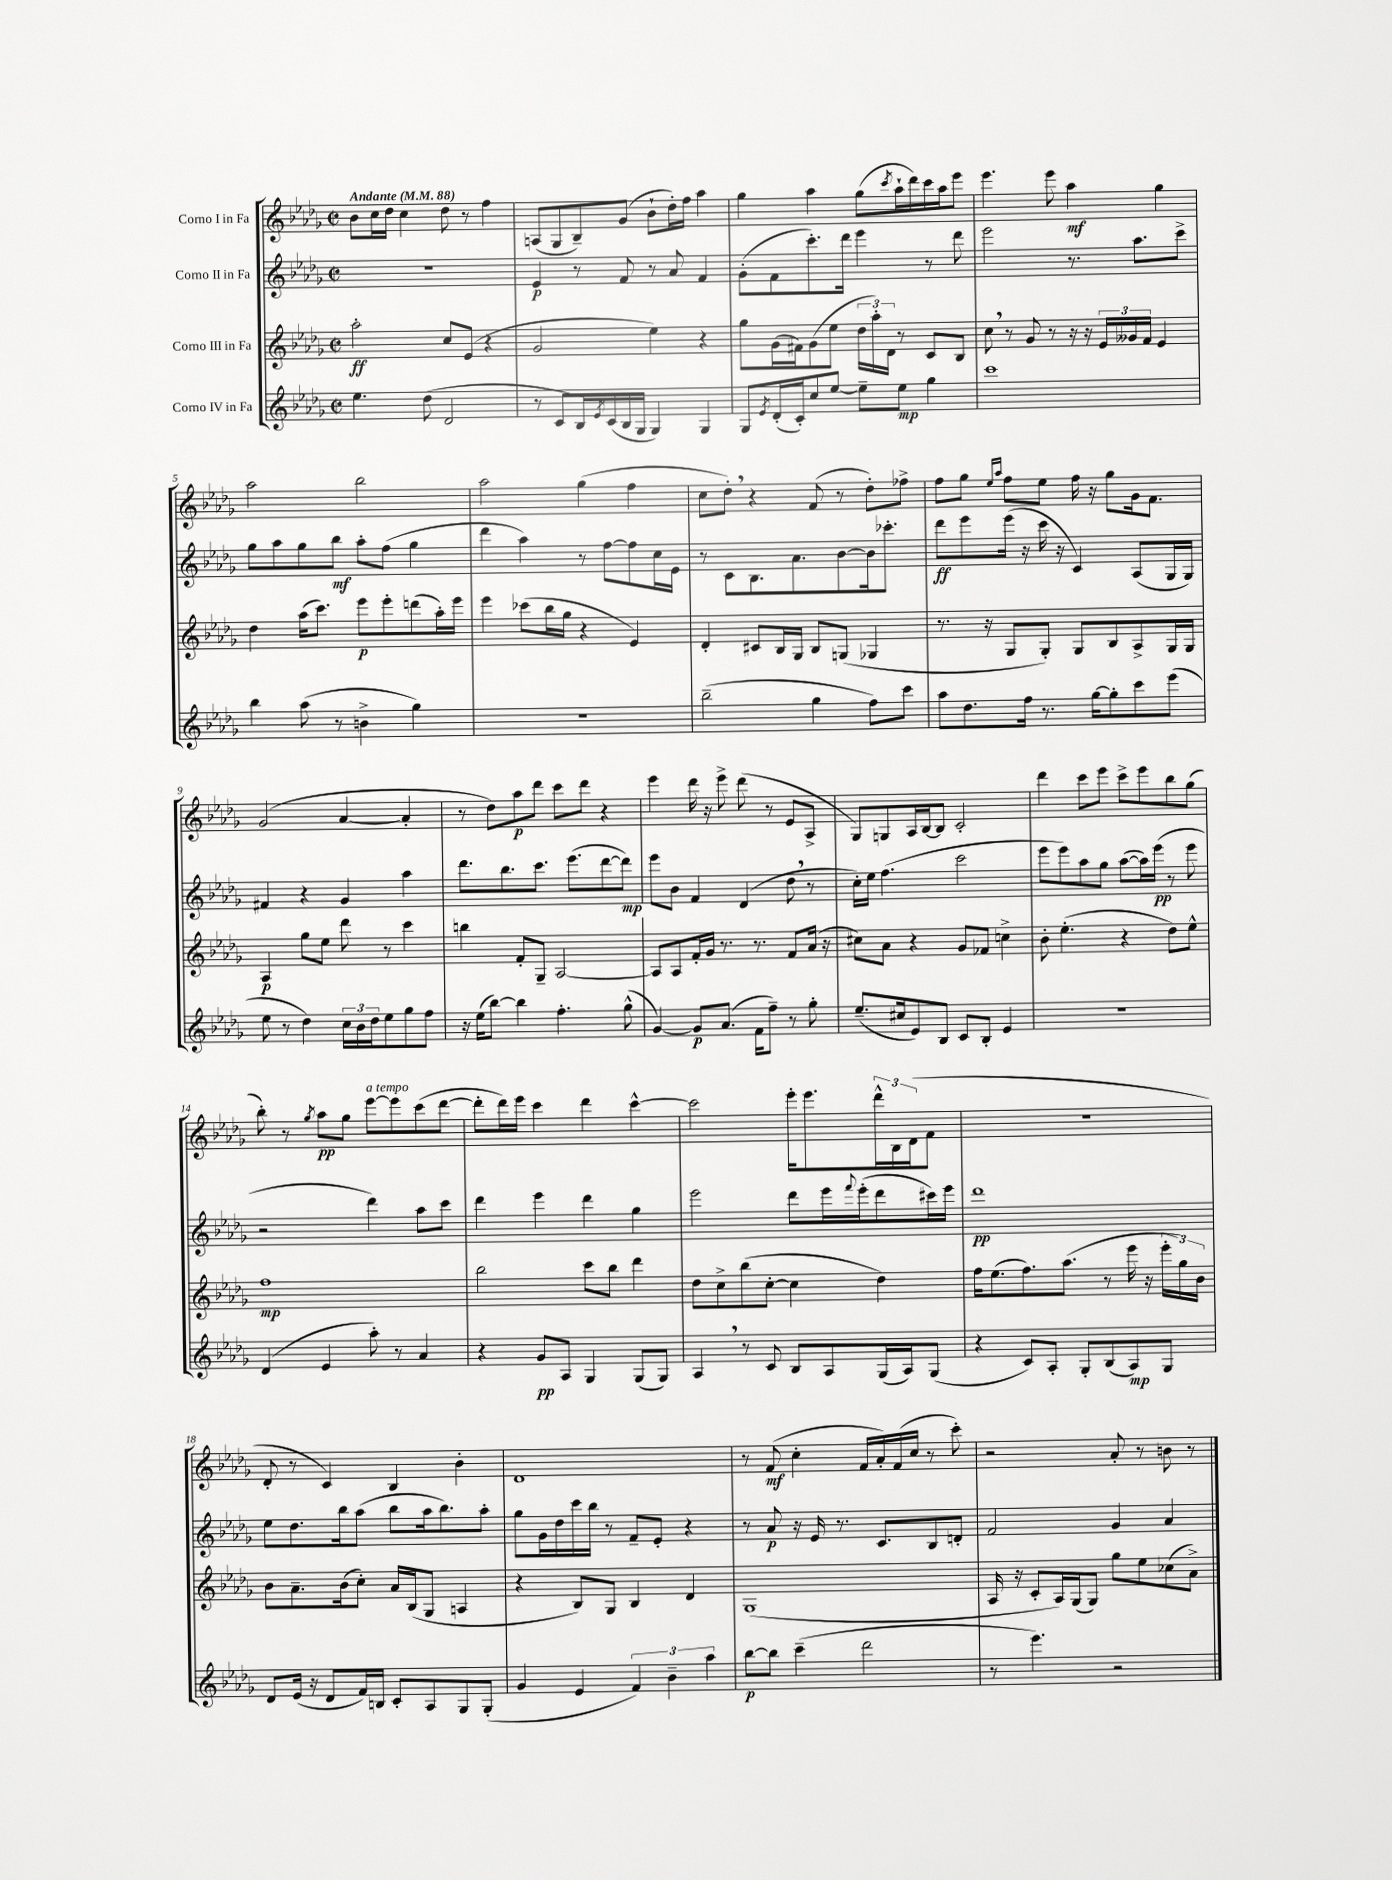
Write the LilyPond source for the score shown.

<<
\new StaffGroup <<
\new Staff = "s0" \with { instrumentName = "Corno I in Fa" } {
    \clef treble \key des \major \defaultTimeSignature \time 2/2 \tempo "Andante" 4 = 88
    bes'8 c''16 des''16 c''4 des''8 r8 f''4 |
    a8( ges8 bes8--) ges'8( bes'8-! des''16-.) f''16 aes''4 |
    ges''4 aes''4 ges''8( \acciaccatura { c'''8 } aes''16-! des'''16) c'''16 aes''16 ees'''8 |
    ees'''4. ees'''8 aes''4\mf ges''4 |
    aes''2 bes''2 |
    aes''2 ges''4( f''4 |
    c''8 des''8-.) \breathe r4 f'8( r8 des''8-.) fes''8-> |
    f''8 ges''8 \grace { ees''16 aes''16 } f''8 ees''8 f''16 r16 ges''8 ges'16 f'8. |
    ges'2( aes'4~ aes'4-. |
    r8 des''8) aes''8\p des'''8 c'''8 des'''8 r4 |
    ees'''4 des'''16 r16 ees'''8-> des'''8( r8 ees'8 aes8-> |
    ges8) g8 aes16 bes16~ bes8 c'2-. |
    des'''4 c'''8 ees'''8 c'''8-> ees'''8 bes''8 ges''8( |
    bes''8-.) r8 \acciaccatura { ges''8 } aes''8\pp ges''8 ees'''8~^\markup { \italic "a tempo" } ees'''8 c'''8( des'''8~ |
    des'''8-. des'''16) ees'''16 c'''4 des'''4 c'''4~-^ |
    c'''2 ees'''16-. ees'''8. \tuplet 3/2 { des'''16-^ bes16 des'16( } f'8 |
    r1 |
    des'8-. r8 c'4) bes4 bes'4-. |
    des'1 |
    r8 f'8\mf( c''4-. f'16 aes'16-.) f'16( c''16 r8 c'''8-.) |
    r2 aes'8-. r8 b'8 r8 \bar "|." |
}
\new Staff = "s1" \with { instrumentName = "Corno II in Fa" } {
    \clef treble \key des \major \defaultTimeSignature \time 2/2
    r1 |
    ees'4\p r8 f'8 r8 aes'8 f'4 |
    ges'8-.( f'8 c'''8.-.) des'''16 ees'''4 r8 des'''8 |
    ees'''2 r8. aes''8. c'''8-> |
    ges''8 aes''8 ges''8 bes''8\mf aes''8-. f''8( ges''4 |
    des'''4 aes''4) r8 f''8~ f''8 c''16 ees'16 |
    r8 c'8 bes8. aes'8. bes'8~ bes'16 ces'''8.-. |
    des'''8\ff ees'''8 ees'''16( r16 c'''16 r16 c'4) aes8( ges16 ges16) |
    fis'4 r4 ges'4 aes''4 |
    des'''8. bes''8. c'''8. ees'''8.( des'''8~ des'''8\mp) |
    ees'''8 bes'8 f'4 des'4( des''8 \breathe r8 |
    c''16-.) ees''16 f''4.( c'''2 |
    ees'''8 ees'''8) aes''8 ges''8 aes''8~( aes''16) ees'''16\pp( r8 ees'''8 |
    r2 des'''4) aes''8 c'''8 |
    des'''4 ees'''4 des'''4 ges''4 |
    ees'''2 des'''8 ees'''16 \appoggiatura { f'''8 } ees'''16-.( des'''8 cis'''16) ees'''16 |
    des'''1\pp |
    ees''8 des''8. bes''16 aes''8( bes''8 aes''16 bes''8.) aes''8-. |
    ges''8 ges'16 des''16 c'''16 bes''16 r8 f'8-- ees'8-. r4 |
    r8 aes'8\p r16 ees'16 r8. c'8. bes8 d'8-. |
    f'2 ges'4 aes'4 \bar "|." |
}
\new Staff = "s2" \with { instrumentName = "Corno III in Fa" } {
    \clef treble \key des \major \defaultTimeSignature \time 2/2
    aes''2-.\ff c''8 ees'8( r4 |
    ges'2 ees''4) r4 |
    ges''8 ges'16( fis'16) ges'8( ees''8 \tuplet 3/2 { des''16 aes''16-.) des'16 } r8 c'8 bes8 |
    c''8 \breathe r8 ges'8 r8 r16 r16 \tuplet 3/2 { ees'16 geses'16 f'16 } ees'4 |
    des''4 aes''16( c'''8.) ees'''8\p ees'''8-. d'''8( aes''16-.) ees'''16 |
    ees'''4 ces'''8( bes''16 ges''16 r4 ees'4) |
    des'4-. cis'8 bes16 ges16 bes8 g8( ges4 |
    r8. r16 ges8 ges8-.) ges8 bes8 aes8-> ges16 ges16 |
    aes4\p ges''8 ees''8 des'''8 r8 c'''4 |
    b''4 f'8-. ges8-- aes2~ |
    aes8 aes8 f'16-. ges'16 r8. r8. f'8 aes'16( r16 |
    cis''8) aes'8 r4 ges'8 fes'8 c''4-> |
    bes'8-. ees''4.-.( r4 des''8) ees''8-^ |
    f''1\mp |
    bes''2 c'''8 bes''8 des'''4 |
    des''8 c''8-> bes''8( c''8~-. c''4 des''4) |
    f''16 ees''8.( f''8.) aes''8.( r8 ees'''16 r16 \tuplet 3/2 { ees'''16-. ges''16) bes'16 } |
    bes'8 aes'8.-- bes'16( c''8-.) aes'16 bes16( ges8 a4 |
    r4 bes8) ges8 bes4 des'4 |
    ges1( |
    aes16 r16 c'8-. aes16) ges16( ges8) ges''8 ees''8 ces''8( aes'8->) \bar "|." |
}
\new Staff = "s3" \with { instrumentName = "Corno IV in Fa" } {
    \clef treble \key des \major \defaultTimeSignature \time 2/2
    ees''4. des''8( des'2 |
    r8 c'8 bes16) \acciaccatura { ees'8 } c'16( bes16 ges16 ges4) ges4 |
    ges8 \acciaccatura { ees'8 } des'16-.( c'16-.) c''8 ees''8~ ees''8-- ees''8\mp ges''4 |
    c'''1 |
    bes''4 aes''8( r8 b'4-> ges''4) |
    R1 |
    bes''2--( ges''4 f''8) c'''8 |
    aes''8 des''8. f''16 r8. ges''16~ ges''8-. c'''8 ees'''8( |
    ees''8 r8 des''4) \tuplet 3/2 { c''16 bes'16 des''16 } ees''8 ges''8 f''8 |
    r16 ees''16( bes''8~) bes''4 f''4.-. ges''8-^( |
    ges'4~) ges'8\p aes'8.( f'16 f''8--) r8 ges''8-. |
    ees''8.--( cis''16 ees'8) bes8 c'8 bes8-. ees'4 |
    R1 |
    des'4( ees'4 aes''8-.) r8 aes'4 |
    r4 ges'8\pp aes8 ges4 ges8( ges8) |
    aes4 \breathe r8 c'8 bes8 aes8 ges16( aes16) ges8( |
    r4 c'8) aes8-. ges8-. bes8( aes8\mp) ges8 |
    des'8 ees'16( r16 des'8 f'16) b16 c'8-. aes8 ges8 ges8-.( |
    ges'4 ees'4 \tuplet 3/2 { f'4) bes'4-- aes''4 } |
    bes''8~\p bes''8 c'''4--( des'''2 |
    r8 ees'''4.) r2 \bar "|." |
}
>>
>>
